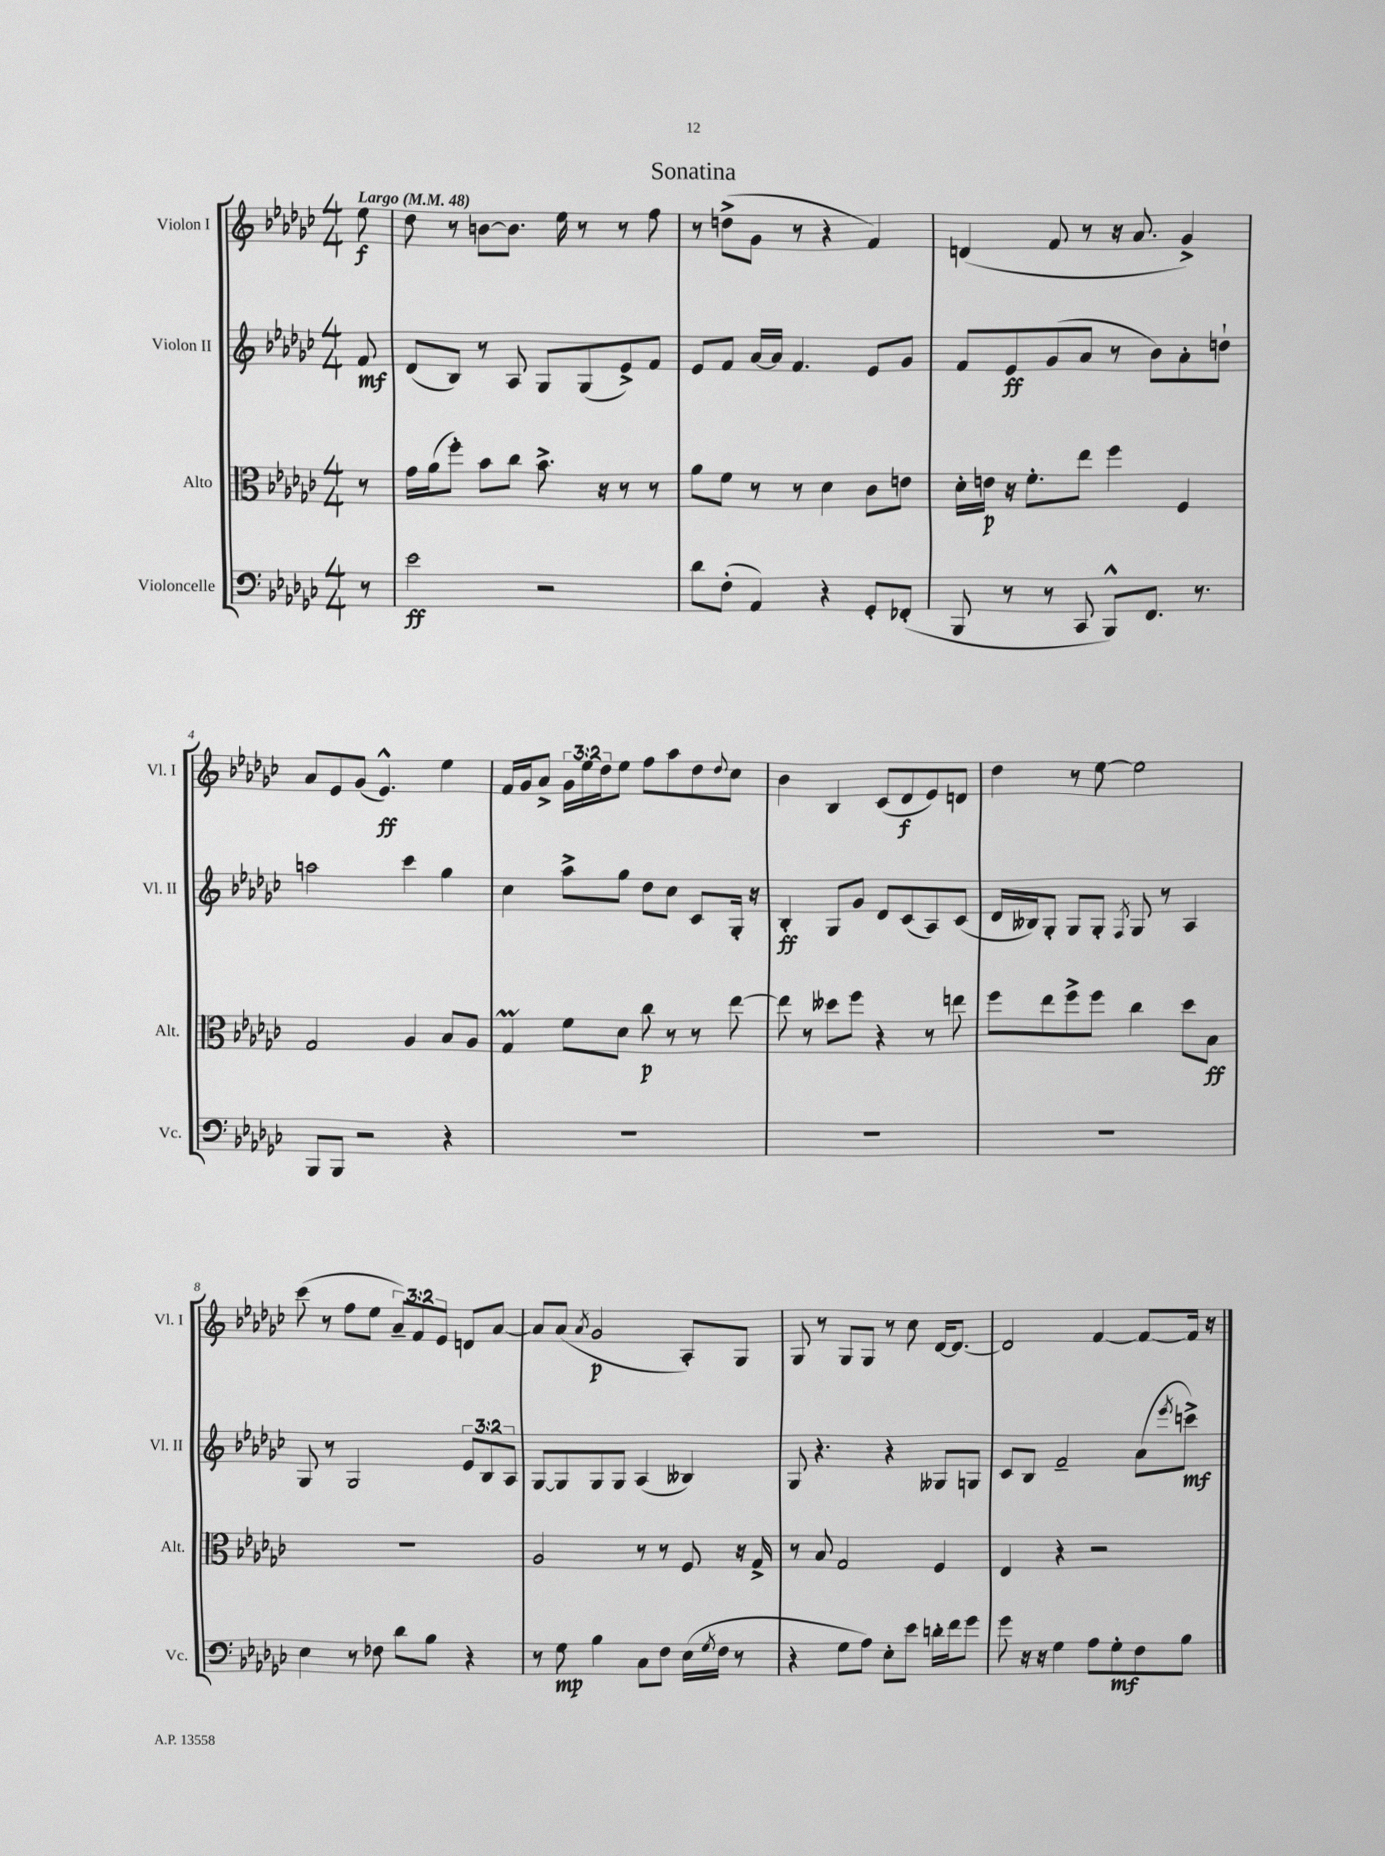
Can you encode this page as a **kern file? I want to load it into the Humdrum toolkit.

**kern	**dynam	**kern	**dynam	**kern	**dynam	**kern	**dynam
*part4	*part4	*part3	*part3	*part2	*part2	*part1	*part1
*staff4	*staff4	*staff3	*staff3	*staff2	*staff2	*staff1	*staff1
*I"Violoncelle	*	*I"Alto	*	*I"Violon II	*	*I"Violon I	*
*I'Vc.	*	*I'Alt.	*	*I'Vl. II	*	*I'Vl. I	*
*clefF4	*	*clefC3	*	*clefG2	*	*clefG2	*
*k[b-e-a-d-g-c-]	*	*k[b-e-a-d-g-c-]	*	*k[b-e-a-d-g-c-]	*	*k[b-e-a-d-g-c-]	*
*M4/4	*	*M4/4	*	*M4/4	*	*M4/4	*
*MM48	*	*MM48	*	*MM48	*	*MM48	*
=	=	=	=	=	=	=	=
!	!	!	!	!	!	!LO:TX:a:B:t=Largo	!
8r	.	8r	.	8f/	mf	8ee-\	f
=1	=1	=1	=1	=1	=1	=1	=1
2e-\	ff	16g-\LL	.	(8d-/L	.	8dd-\	.
.	.	(16a-\J	.	.	.	.	.
.	.	8ff'\J)	.	8B-/J)	.	8r	.
.	.	8b-\L	.	8r	.	[8bn\L	.
.	.	8cc-\J	.	8A-/	.	8.b\J]	.
2r	.	8.b-^\	.	8G-/L	.	.	.
.	.	.	.	.	.	16ee-\	.
.	.	.	.	(8G-/	.	8r	.
.	.	16r	.	.	.	.	.
.	.	8r	.	8e-^/)	.	8r	.
.	.	8r	.	8f/J	.	8ff\	.
=2	=2	=2	=2	=2	=2	=2	=2
8d-\L	.	8a-\L	.	8e-/L	.	8r	.
(8F'\J	.	8f\J	.	8f/J	.	(8ddn^\L	.
4AA-/)	.	8r	.	[16a-/LL	.	8g-\J	.
.	.	.	.	16a-/JJ]	.	.	.
.	.	8r	.	4.f/	.	8r	.
4r	.	4d-\	.	.	.	4r	.
8GG-'/L	.	8c-\L	.	8e-/L	.	4f/)	.
(8FF-X'/J	.	8en\J	.	8g-/J	.	.	.
=3	=3	=3	=3	=3	=3	=3	=3
8BBB-/	.	16d-'\LL	.	8f/L	.	(4dn/	.
.	.	16en\JJ	p	.	.	.	.
8r	.	16r	.	8e-/	ff	.	.
.	.	8.f'\L	.	.	.	.	.
8r	.	.	.	(8g-/	.	8f/	.
8CC-/	.	8ee-\J	.	8a-/J	.	8r	.
8BBB-^^/L)	.	4ff\	.	8r	.	16r	.
.	.	.	.	.	.	8.a-/	.
8.FF/J	.	.	.	8b-\L)	.	.	.
.	.	4F/	.	8a-'\	.	4g-^/)	.
8.r	.	.	.	.	.	.	.
.	.	.	.	8ddn`\J	.	.	.
!!LO:LB:g=z
=4	=4	=4	=4	=4	=4	=4	=4
8BBB-/L	.	2G-/	.	2aan\	.	8a-/L	.
8BBB-/J	.	.	.	.	.	8e-/	.
2r	.	.	.	.	.	(8g-/J	.
.	.	.	.	.	.	4.e-^^/)	ff
.	.	4A-/	.	4ccc-\	.	.	.
4r	.	8B-/L	.	4gg-\	.	4ee-\	.
.	.	8A-/J	.	.	.	.	.
=5	=5	=5	=5	=5	=5	=5	=5
1r	.	4G-M/	.	4cc-\	.	16f/LL	.
.	.	.	.	.	.	16g-/J	.
.	.	.	.	.	.	8a-^/J	.
.	.	8f\L	.	8aa-^\L	.	24g-\LL	.
.	.	.	.	.	.	24ee-\	.
.	.	.	.	.	.	24dd-\J	.
.	.	8d-\J	.	8gg-\J	.	8ee-\J	.
.	.	8cc-\	p	8dd-\L	.	8ff\L	.
.	.	8r	.	8cc-\J	.	8aa-\	.
.	.	8r	.	8c-/L	.	8dd-\	.
.	.	.	.	.	.	8qqdd-/	.
.	.	[8ee-\	.	16G-'/Jk	.	8cc-\J	.
.	.	.	.	16r	.	.	.
=6	=6	=6	=6	=6	=6	=6	=6
1r	.	8ee-\]	.	4B-'/	ff	4b-\	.
.	.	8r	.	.	.	.	.
.	.	8dd--X\L	.	8G-/L	.	4B-/	.
.	.	8ff\J	.	8g-/J	.	.	.
.	.	4r	.	8d-/L	.	(8c-/L	.
.	.	.	.	(8c-/	.	8d-/	f
.	.	8r	.	8A-/)	.	8e-/)	.
.	.	8een\	.	(8c-/J	.	8dn/J	.
=7	=7	=7	=7	=7	=7	=7	=7
1r	.	8ff\L	.	16d-/LL	.	4dd-\	.
.	.	.	.	16B--X/J)	.	.	.
.	.	8ee-\	.	8G-'/J	.	.	.
.	.	8ff^\	.	8G-/L	.	8r	.
.	.	8ff\J	.	8G-'/J	.	[8ee-\	.
.	.	.	.	8qF/	.	.	.
.	.	4cc-\	.	8G-/	.	2ee-\]	.
.	.	.	.	8r	.	.	.
.	.	8dd-\L	.	4A-/	.	.	.
.	.	8B-\J	ff	.	.	.	.
!!LO:LB:g=z
=8	=8	=8	=8	=8	=8	=8	=8
4E-\	.	1r	.	8G-/	.	(8ccc-\	.
.	.	.	.	8r	.	8r	.
8r	.	.	.	2G-/	.	8ff\L	.
8F-X\	.	.	.	.	.	8ee-\J	.
8d-\L	.	.	.	.	.	12a-~/L)	.
.	.	.	.	.	.	12f/	.
8B-\J	.	.	.	.	.	.	.
.	.	.	.	.	.	12e-/J	.
4r	.	.	.	12e-/L	.	8dn/L	.
.	.	.	.	12B-/	.	.	.
.	.	.	.	.	.	[8a-/J	.
.	.	.	.	12A-/J	.	.	.
=9	=9	=9	=9	=9	=9	=9	=9
8r	.	2A-/	.	[8G-/L	.	8a-/L]	.
8G-\	mp	.	.	8G-/]	.	(8a-/J	.
.	.	.	.	.	.	8qa-/	.
4B-\	.	.	.	8G-/	.	2g-/	p
.	.	.	.	8G-/J	.	.	.
8C-\L	.	8r	.	(4A-/	.	.	.
8F\J	.	8r	.	.	.	.	.
(16E-\LL	.	8F/	.	4B--X/)	.	8A-'/L)	.
8qG-/	.	.	.	.	.	.	.
16F\JJ	.	.	.	.	.	.	.
8r	.	16r	.	.	.	8G-/J	.
.	.	16G-^/	.	.	.	.	.
=10	=10	=10	=10	=10	=10	=10	=10
4r	.	8r	.	8G-/	.	8G-/	.
.	.	8B-/	.	4.r	.	8r	.
8G-\L	.	2G-/	.	.	.	8G-/L	.
8A-\J)	.	.	.	.	.	8G-/J	.
8E-'\L	.	.	.	4r	.	8r	.
8e-\J	.	.	.	.	.	8cc-\	.
16dn'\LL	.	4F/	.	8G--X/L	.	[16d-/KL	.
16f\J	.	.	.	.	.	8.d-/J_	.
8g-\J	.	.	.	8Gn/J	.	.	.
=11	=11	=11	=11	=11	=11	=11	=11
8g-\	.	4E-/	.	8c-/L	.	2d-/]	.
16r	.	.	.	8B-/J	.	.	.
16r	.	.	.	.	.	.	.
4G-\	.	4r	.	2f~/	.	.	.
8A-\L	.	2r	.	.	.	[4f/	.
8G-'\	mf	.	.	.	.	.	.
8F\	.	.	.	(8a-\L	.	8f/L_	.
.	.	.	.	8qeee-/	.	.	.
8B-\J	.	.	.	8cccn^\J)	mf	16f/Jk]	.
.	.	.	.	.	.	16r	.
==	==	==	==	==	==	==	==
*-	*-	*-	*-	*-	*-	*-	*-
